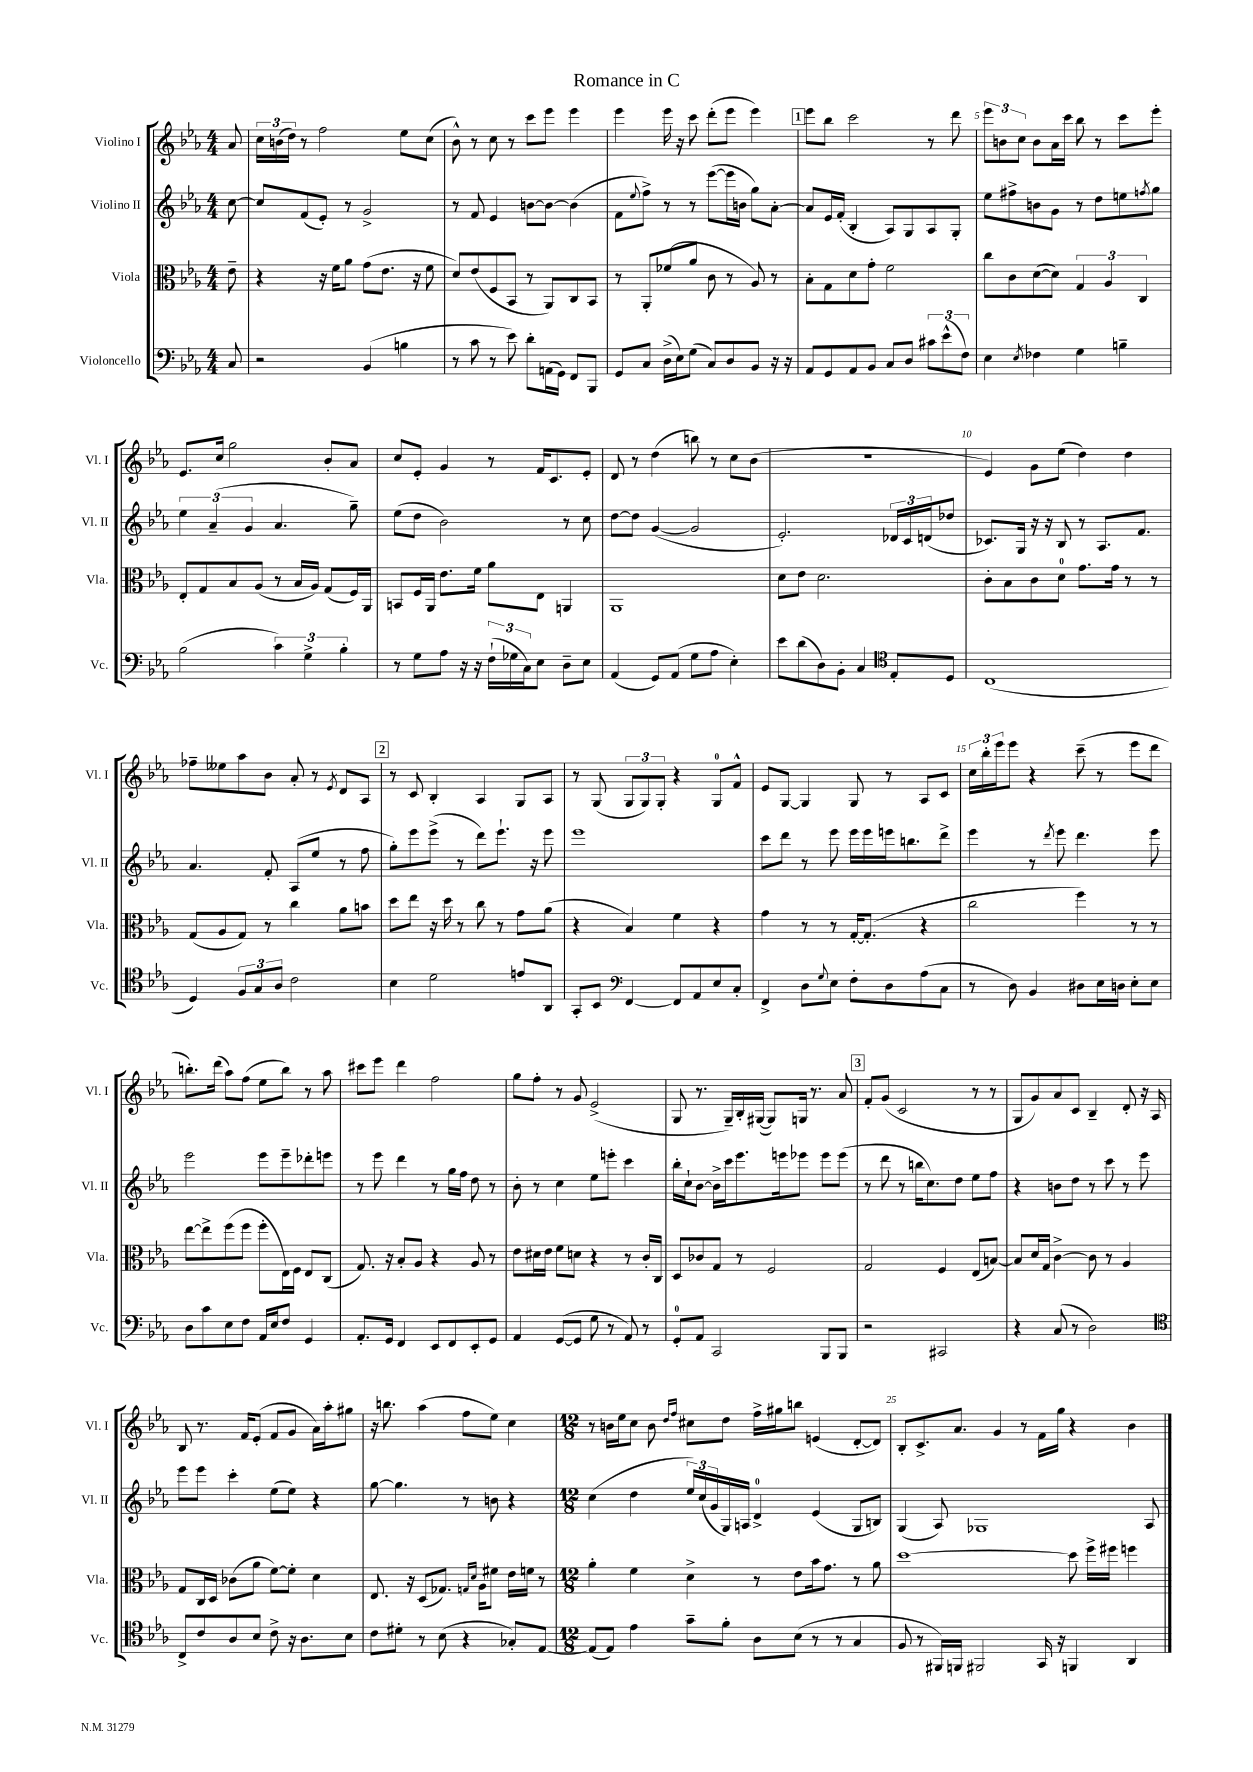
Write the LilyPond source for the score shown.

\header { title = "Romance in C" }
<<
\new StaffGroup <<
\new Staff = "s0" \with { instrumentName = "Violino I" shortInstrumentName = "Vl. I" } {
    \clef treble \key ees \major \numericTimeSignature \time 4/4 \partial 8
    aes'8 |
    \tuplet 3/2 { c''16 b'16( d''16) } r8 f''2 ees''8 c''8( |
    bes'8-^) r8 c''8 r8 c'''8 ees'''8 ees'''4 |
    ees'''4 ees'''16 r16 c'''8 d'''8-.( ees'''8 ees'''4) |
    \mark \markup { \box "1" } ees'''8 bes''8 c'''2 r8 d'''8 |
    \tuplet 3/2 { ees'''8 b'8 c''8 } b'8 aes'16 c'''16 bes''8 r8 c'''8 ees'''8-. |
    ees'8. c''16 g''2 bes'8-. aes'8 |
    c''8 ees'8-. g'4 r8 f'16 c'8. ees'8-. |
    d'8 r8 d''4( b''8) r8 c''8 bes'8( |
    R1 |
    ees'4) g'8 ees''8( d''4) d''4 |
    fes''8-- eeses''8 aes''8 bes'8 aes'8-. r8 \acciaccatura { ees'8 } d'8 aes8 |
    \mark \markup { \box "2" } r8 c'8 bes4-. aes4 g8 aes8 |
    r8 g8( \tuplet 3/2 { g8 g8) g8-. } r4 g8-0 f'8-^ |
    ees'8 g8~ g4 g8 r8 aes8 c'8 |
    \tuplet 3/2 { c''16 bes''16-. ees'''16 } ees'''8 r4 c'''8--( r8 ees'''8 d'''8 |
    b''8.-.) d'''16( aes''8) f''8( ees''8 b''8) r8 aes''8 |
    cis'''8 ees'''8 d'''4 f''2 |
    g''8 f''8-. r8 g'8 ees'2->( |
    g8 r8. g16--) bes16-. gis16~( gis8) g16 r8. aes'8 |
    \mark \markup { \box "3" } f'8-. g'8( c'2 r8 r8 |
    g8 g'8) aes'8 c'8 bes4-- d'8-. r16 aes16 |
    bes8 r8. f'16 ees'8-.( f'8 g'8 aes'16) aes''16-. gis''8 |
    r16 b''8. aes''4( f''8 ees''8) c''4 |
    \numericTimeSignature \time 12/8 r8 b'16 ees''16 c''8 b'8 \grace { d''16 f''16 } cis''8 d''8 f''16-> gis''16 b''8 e'4( d'8~-. d'8) |
    bes8-. c'8.-> aes'8. g'4 r8 f'16 g''16 r4 bes'4 \bar "|." |
}
\new Staff = "s1" \with { instrumentName = "Violino II" shortInstrumentName = "Vl. II" } {
    \clef treble \key ees \major \numericTimeSignature \time 4/4 \partial 8
    c''8~ |
    c''8 f'8( ees'8-.) r8 g'2-> |
    r8 f'8 ees'4 b'8~ b'8~ b'4( |
    f'8 \appoggiatura { ees''8 } f''8->) r8 r8 ees'''8~( ees'''16 b'16 g''8) aes'8~-. |
    \mark \markup { \box "1" } aes'8 ees'16 f'16-.( bes4-. aes8) g8 aes8 g8-. |
    ees''8 fis''8-> b'8 g'8 r8 d''8 e''8 \acciaccatura { f''8 } g''8 |
    \tuplet 3/2 { ees''4 aes'4--( g'4 } aes'4. g''8--) |
    ees''8( d''8 bes'2) r8 c''8 |
    d''8~ d''8 g'4~( g'2 |
    ees'2.-.) \tuplet 3/2 { des'16 c'16 d'16( } des''8 |
    ces'8.) g16 r16 r16 bes8 r8 aes8. f'8. |
    aes'4. f'8-. aes8( ees''8 r8 f''8 |
    \mark \markup { \box "2" } g''8-.) ees'''8 ees'''8->( r8 d'''8) ees'''8.-! r16 ees'''8 |
    ees'''1 |
    c'''8 d'''8 r8 ees'''8 ees'''16 ees'''16 e'''16 b''8. d'''8-> |
    ees'''4 r8 \acciaccatura { d'''8 } ees'''8 d'''4. ees'''8 |
    ees'''2 ees'''8 ees'''8-- des'''8-. e'''8 |
    r8 ees'''8 d'''4 r8 g''16 f''16 d''8 r8 |
    bes'8-. r8 c''4 ees''8 e'''8-. c'''4 |
    bes''16-. c''16-! bes'8~ bes'16-> c'''16 ees'''8. e'''16 ees'''8 ees'''8 ees'''8( |
    \mark \markup { \box "3" } r8 d'''8 r8 b''16 c''8.) d''8 ees''8 f''8 |
    r4 b'8 d''8 r8 c'''8 r8 ees'''8 |
    ees'''8 ees'''8 c'''4-. ees''8( ees''8) r4 |
    g''8~ g''4. r8 b'8 r4 |
    \numericTimeSignature \time 12/8 c''4( d''4 \tuplet 3/2 { ees''16) c''16( g'16 } g16) a16 d'4-0-> ees'4( g8 b8) |
    g4( aes8) ges1 aes8 \bar "|." |
}
\new Staff = "s2" \with { instrumentName = "Viola" shortInstrumentName = "Vla." } {
    \clef alto \key ees \major \numericTimeSignature \time 4/4 \partial 8
    ees'8-- |
    r4 r16 f'16 aes'8 g'8( ees'8. r16 f'8 |
    d'8) ees'8( f8 bes,8 r8 aes,8) c8 bes,8 |
    r8 aes,8-. fes'8( aes'8 c'8 r8 aes8) r8 |
    \mark \markup { \box "1" } bes8-. g8 d'8 g'8-. f'2 |
    c''8 c'8 d'8~( d'8) \tuplet 3/2 { g4 aes4 c4 } |
    ees8-. g8 bes8 aes8( r8 bes16 aes16) g8( f16) aes,16 |
    b,8 f16 aes,16 ees'8. f'16 aes'8 ees8 a,4 |
    aes,1 |
    d'8 ees'8 d'2. |
    c'8-. bes8 c'8 d'8-0 g'8. g'16 r8 r8 |
    g8( aes8 g8) r8 c''4 aes'8 b'8 |
    \mark \markup { \box "2" } d''8 ees''8 r16 d''16 r8 c''8 r8 g'8 aes'8( |
    r4 bes4) f'4 r4 |
    g'4 r8 r8 g16~-. g8.-.( r4 |
    c''2 f''4) r8 r8 |
    ees''8~ ees''8-> f''8( f''8 f''8-. ees16) f16 ees8 c8( |
    g8.) r16 bes8-. aes8 r4 aes8 r8 |
    ees'8 dis'16 ees'16 f'8 d'8 r4 r8 c'16-. c16 |
    d8 ces'8 g8 r8 f2 |
    \mark \markup { \box "3" } g2 f4 ees8( b8~) |
    b8 d'16 g16 c'4~-> c'8 r8 aes4 |
    g8 c16 d16 ces'8( aes'8 f'8~) f'8-. d'4 |
    ees8. r16 d8( ges8.) \grace { g16 d'16 } aes16 fis'8 ees'16 f'16 r8 |
    \numericTimeSignature \time 12/8 aes'4-. f'4 d'4-> r8 ees'8 bes'16 g'8. r8 aes'8 |
    d''1~ d''8 f''16-> fis''16 f''4 \bar "|." |
}
\new Staff = "s3" \with { instrumentName = "Violoncello" shortInstrumentName = "Vc." } {
    \clef bass \key ees \major \numericTimeSignature \time 4/4 \partial 8
    c8 |
    r2 bes,4( b4 |
    r8 c'8 r8 ees'8) d'8-. a,16( g,16) f,8 bes,,8 |
    g,8 c8 d16->( ees16) g8( c8) d8 bes,8 r16 r16 |
    \mark \markup { \box "1" } aes,8 g,8 aes,8 bes,8 c8 d8 \tuplet 3/2 { cis'8 ees'8-^( f8) } |
    ees4 \acciaccatura { ees8 } fes4 g4 b4-- |
    bes2( \tuplet 3/2 { c'4) g4-> bes4-. } |
    r8 g8 aes8 r16 r16 \tuplet 3/2 { f16-!( ges16 c16) } ees8 d8-- ees8 |
    aes,4( g,8) aes,8( g8 aes8 ees4-.) |
    ees'8 d'8( d8) bes,8-. c4 \clef tenor ees8-. d8 |
    c1( |
    d4) \tuplet 3/2 { f8 g8 aes8 } c'2 |
    \mark \markup { \box "2" } bes4 d'2 e'8 aes,8 |
    g,8-. bes,8 \clef bass f,4~ f,8 aes,8 ees8 c8-. |
    f,4-> d8 \appoggiatura { g8 } ees8 f8-. d8 aes8( c8 |
    r8 d8) bes,4 dis8 ees16 d16 ees8-. ees8 |
    d8 c'8 ees8 f8 aes,16 ees16 f8 g,4 |
    aes,8.-. g,16 f,4 ees,8 f,8 ees,8-. g,8 |
    aes,4 g,8~( g,8 g8 r8 aes,8) r8 |
    g,8-0-. aes,8 c,2 bes,,8 bes,,8 |
    \mark \markup { \box "3" } r2 cis,2 |
    r4 c8( r8 d2) |
    \clef tenor c8-> c'8 aes8 bes8 c'8-> r16 aes8. bes8 |
    c'8 dis'8-. r8 bes8( r4 ges8-.) ees8~ |
    \numericTimeSignature \time 12/8 ees8( ees8) ees'4 g'8-- f'8-. aes8 bes8( r8 r8 g4 |
    f8 r8 fis,16) f,16 fis,2 g,16 r16 f,4 aes,4 \bar "|." |
}
>>
>>
\layout { \context { \Score \override BarNumber.break-visibility = ##(#f #t #t) barNumberVisibility = #(every-nth-bar-number-visible 5) } }
